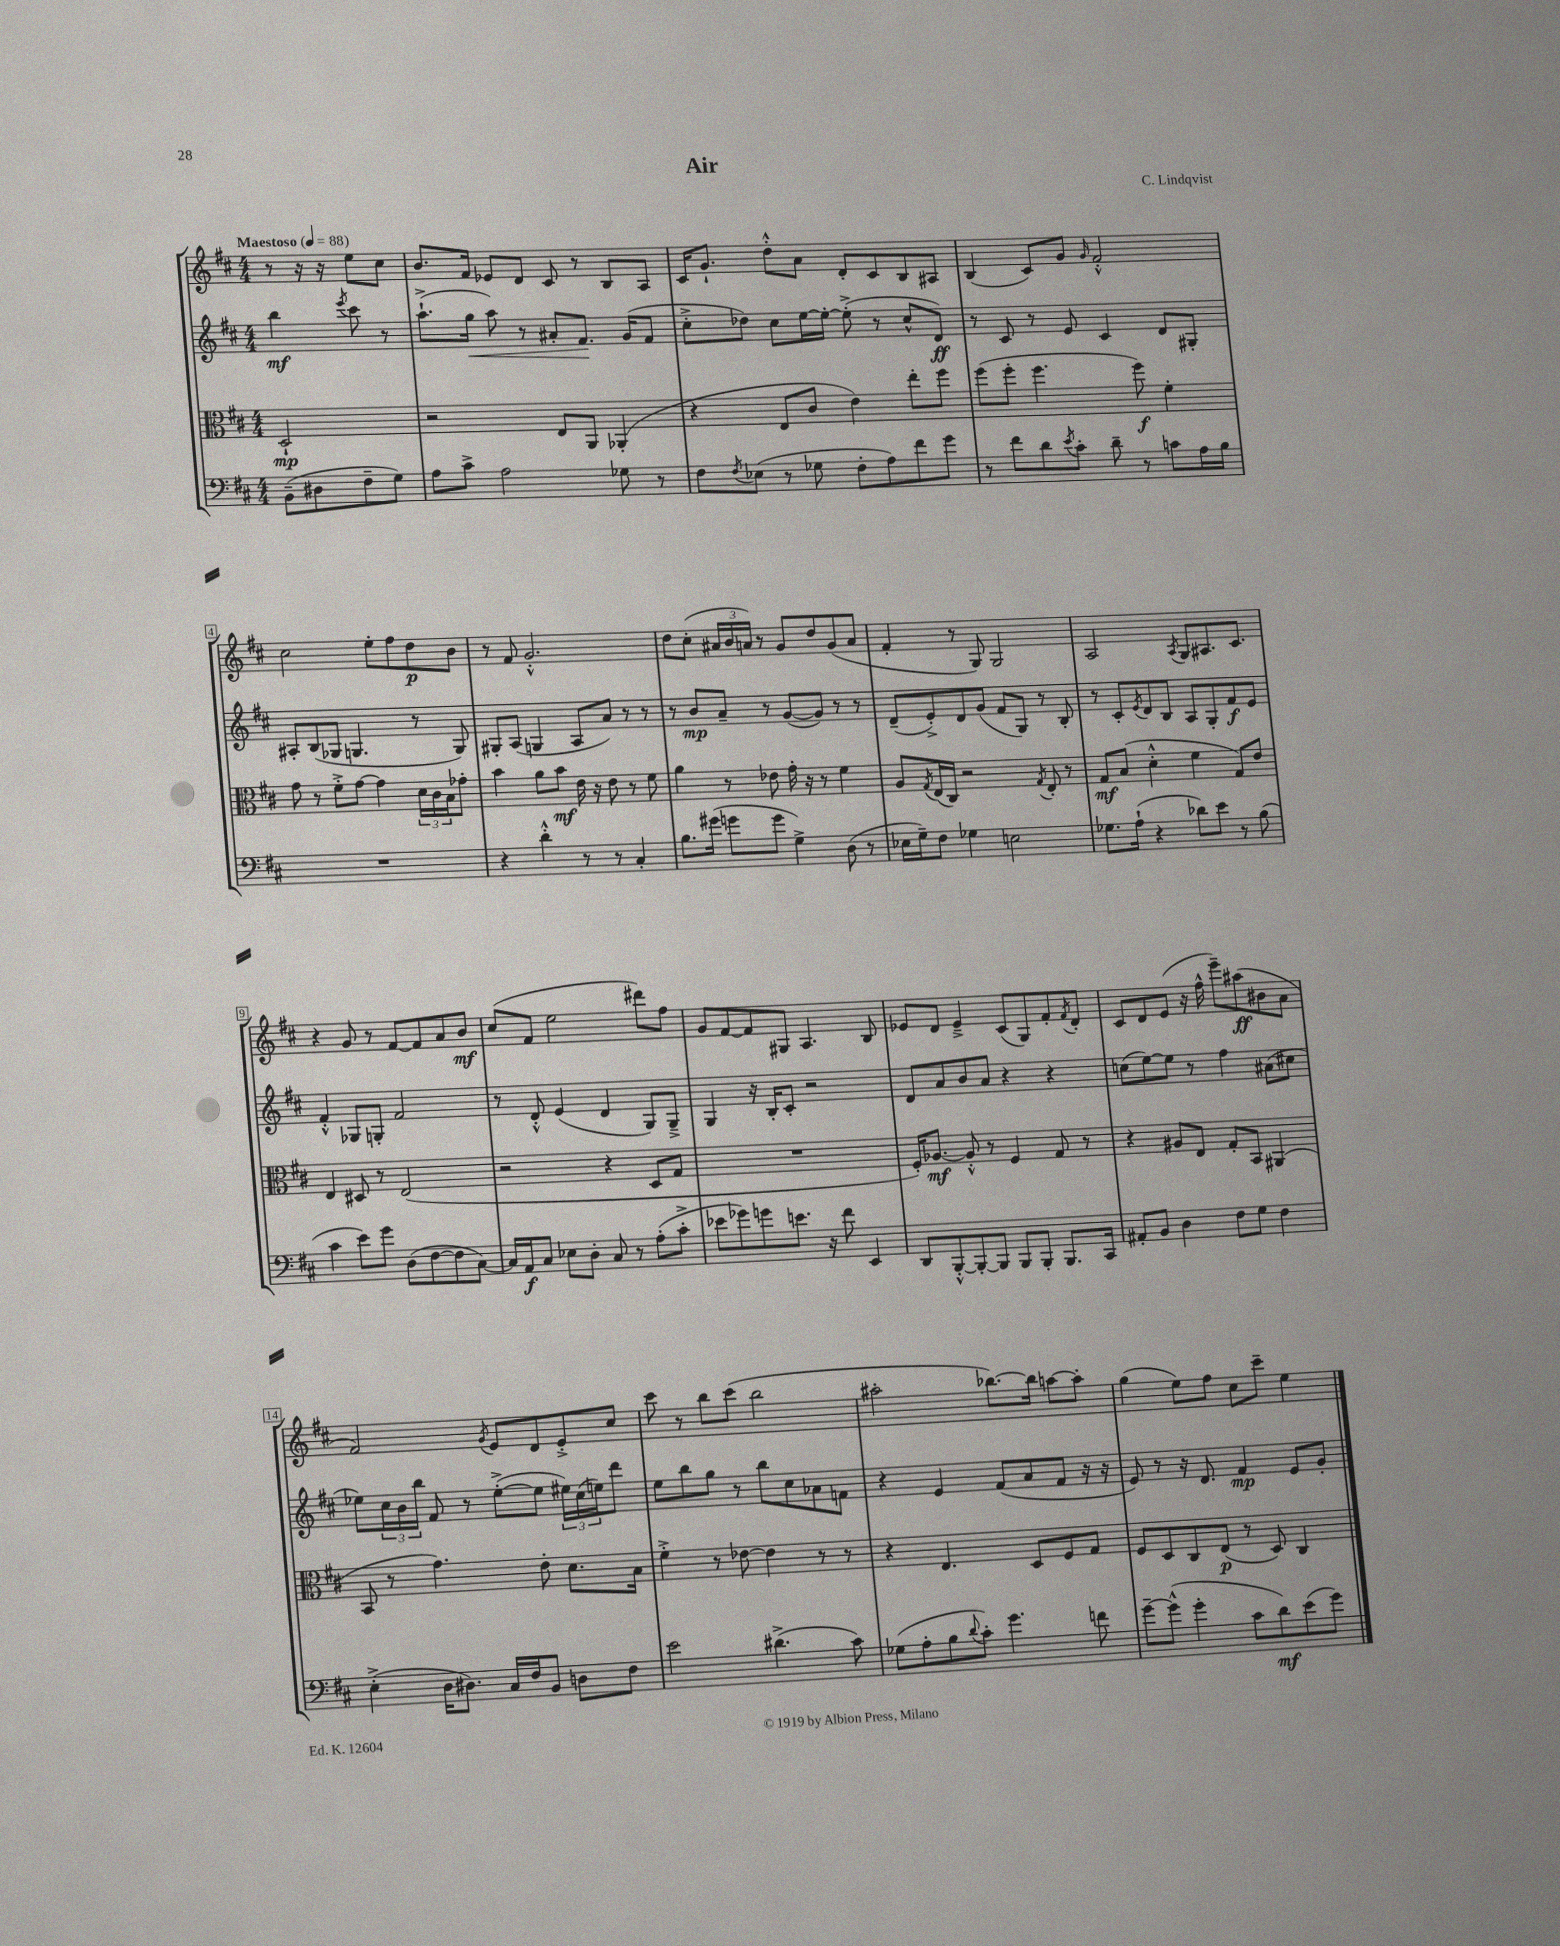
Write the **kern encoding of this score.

**kern	**kern	**kern	**kern
*staff4	*staff3	*staff2	*staff1
*clefF4	*clefC3	*clefG2	*clefG2
*k[f#c#]	*k[f#c#]	*k[f#c#]	*k[f#c#]
*M4/4	*M4/4	*M4/4	*M4/4
*MM88	*MM88	*MM88	*MM88
(8BB~	2D`	4bb	8r
8D#	.	.	16r
.	.	.	16r
.	.	8qeee	.
8F#~	.	8ccc#	8ee
8G)	.	8r	8cc#
=	=	=	=
8A	2r	(8.aa`^	8.b
8c#^	.	.	.
.	.	16gg	16f#
2A	.	8aa)	8e-
.	.	8r	8d
.	8E	8a#'	8c#
.	8AA	8.f#	8r
8G-	(4AA-'	.	8B
.	.	(16g	.
8r	.	8f#	8A
=	=	=	=
8F#	4r	8cc#'^	16c#
.	.	.	8.g`
8qF#	.	.	.
(8E-	.	8dd-)	.
8r	8E	8cc#	8dd'^^
8G-	8c#	[16ee	8a
.	.	16ee'_	.
8F#'	4e)	(8ee'^]	8d'
8A)	.	8r	8c#
8f#	8ee'	8cc#^^	8B
8g	8ff#	8d)	8A#
=	=	=	=
8r	(8ff#	8r	(4B
8f#	8ff#'	8c#	.
8d	4.ff#	8r	8c#)
8qe	.	.	.
8c#'	.	8e	8g
.	.	.	16qqg
8d~	.	4c#	2f#'^^
8r	8ff#)	.	.
8c	4f#'	8d	.
16A	.	8G#'	.
16B	.	.	.
=	=	=	=
1r	8g	8A#'	2cc#
.	8r	(8B	.
.	8f#'^	8G-	.
.	[8g	4.G	.
.	4g]	.	8ee'
.	.	.	8ff#
.	24d	8r	8dd
.	24c#	.	.
.	24B	.	.
.	8g-'	8G)	8b
=	=	=	=
4r	4b	8G#'	8r
.	.	(8A	8f#
4d'^^	8a	4G	2.g'^^
.	8b	.	.
8r	16e	8A	.
.	16r	.	.
8r	8e	8a)	.
4C#'	8r	8r	.
.	8f#	8r	.
=	=	=	=
8.B	4a	8r	8dd
.	.	8b	(8cc#'
(16g#	.	.	.
8g	8r	8a~	24a#
.	.	.	24b
.	.	.	24a)
8g	8e-	8r	8r
4G^)	16g'	([8g	8g
.	16r	.	.
.	8r	8g])	8dd
(8D	4f#	8r	(8g
8r	.	8r	8a
=	=	=	=
16E-	8A	(8d~	4f#'
16G~)	.	.	.
.	8qG	.	.
8F#	(16E	8e'^)	.
.	16C#)	.	.
4G-	2r	8d	8r
.	.	(8g	8G)
2E	.	8f#	2G
.	.	8G)	.
.	8qG	.	.
.	8E'	8r	.
.	8r	8B'	.
=	=	=	=
8.G-	8G	8r	2A
.	(8B	8c#'	.
(16A`	.	.	.
.	.	8qe	.
4r	4d'^^	8d	.
.	.	8B	.
.	.	.	8qA
8d-)	4f#	8A	8G
8e	.	8G'	8.A#
8r	8G)	8f#	.
.	.	.	8.c#
(8B	8e	8e	.
=	=	=	=
4c#	4E	4f#'^^	4r
8e)	8D#	8G-	8g
8g	8r	8G'	8r
(8D	(2E	2f#	[8f#
[8F#	.	.	8f#]
8F#]	.	.	8a
[8C#)	.	.	8b
=	=	=	=
16C#]	2r	8r	(8cc#
16AA	.	.	.
8C#	.	8d'^^	8f#
8E-	.	(4e	2ee
8D'	.	.	.
8C#	4r	4d	.
8r	.	.	.
(8A'	8D	8G)	8ddd#)
8c#'^	8G	8G~^	8ff#
=	=	=	=
8e-	1r	4G	8g
8g-)	.	.	[8f#
8g	.	16r	8f#]
.	.	16B'	.
8.e	.	8c#'	8G#
.	.	2r	4.A
16r	.	.	.
8f#	.	.	.
4EE	.	.	.
.	.	.	8B
=	=	=	=
8DD	16F#')	8d	8e-
.	[8.A-	.	.
[8BBB'^^	.	8a	8d
8BBB'_	8A-'^^]	8b	4e-~^
8BBB]	8r	8a	.
8BBB	4F#	4r	(8c#
8BBB'	.	.	8G)
8.BBB	8G	4r	8f#'
.	.	.	8qf#
.	8r	.	8d'
16CC#	.	.	.
=	=	=	=
8AA#'	4r	(8cc	8c#
8BB	.	[8ee)	8d
4D	8A#	8ee]	(8e
.	8E	8r	16r
.	.	.	16ff#^^
8F#	8G'	4ff#	8eee~)
8G	8BB	.	(8aa#
4F#	(4AA#	(8a#	8b#
.	.	8cc#	8a
=	=	=	=
(4E'^	8BB	8ee-)	2f#)
.	8r	24cc#	.
.	.	24b	.
.	.	24bb	.
16D	4.g)	8f#	.
8.D#)	.	.	.
.	.	8r	.
.	.	.	8qg
16C#	.	([8ee-'^	8e
16F#	.	.	.
8BB	8e'	8ee-]	8d
8D	8.d	24ee#)	8e'^
.	.	(24cc#	.
.	.	24ee)	.
8F#	.	8ddd	8cc#
.	16B	.	.
=	=	=	=
2e	4f#'^	8ee	8ccc#
.	.	8bb	8r
.	8r	8gg	8bb
.	[8e-	8r	(8ccc#
(4.d#^	4e-]	8bb	2bb
.	.	8cc#	.
.	8r	8a-	.
8c#)	8r	8f	.
=	=	=	=
(8G-	4r	4r	2aa#'
8A'	.	.	.
8B	4.E	4e	.
8qqd	.	.	.
8c#')	.	.	.
4.g	.	(8f#	[8.bb-)
.	8D	8a	.
.	.	.	16bb-]
.	8F#	8f#	[8aa
8f	8G	16r	8aa']
.	.	16r	.
=	=	=	=
[8g~	8F#	8e)	(4gg
(8g^^]	8D	8r	.
4g'	8C#	16r	8ee)
.	.	8.d	.
.	(8E	.	8ff#
8c#	8r	4f#	8cc#
8d)	8D)	.	8ccc#~
(8e	4C#	8e	4ee
8g)	.	8g'	.
==	==	==	==
*-	*-	*-	*-
